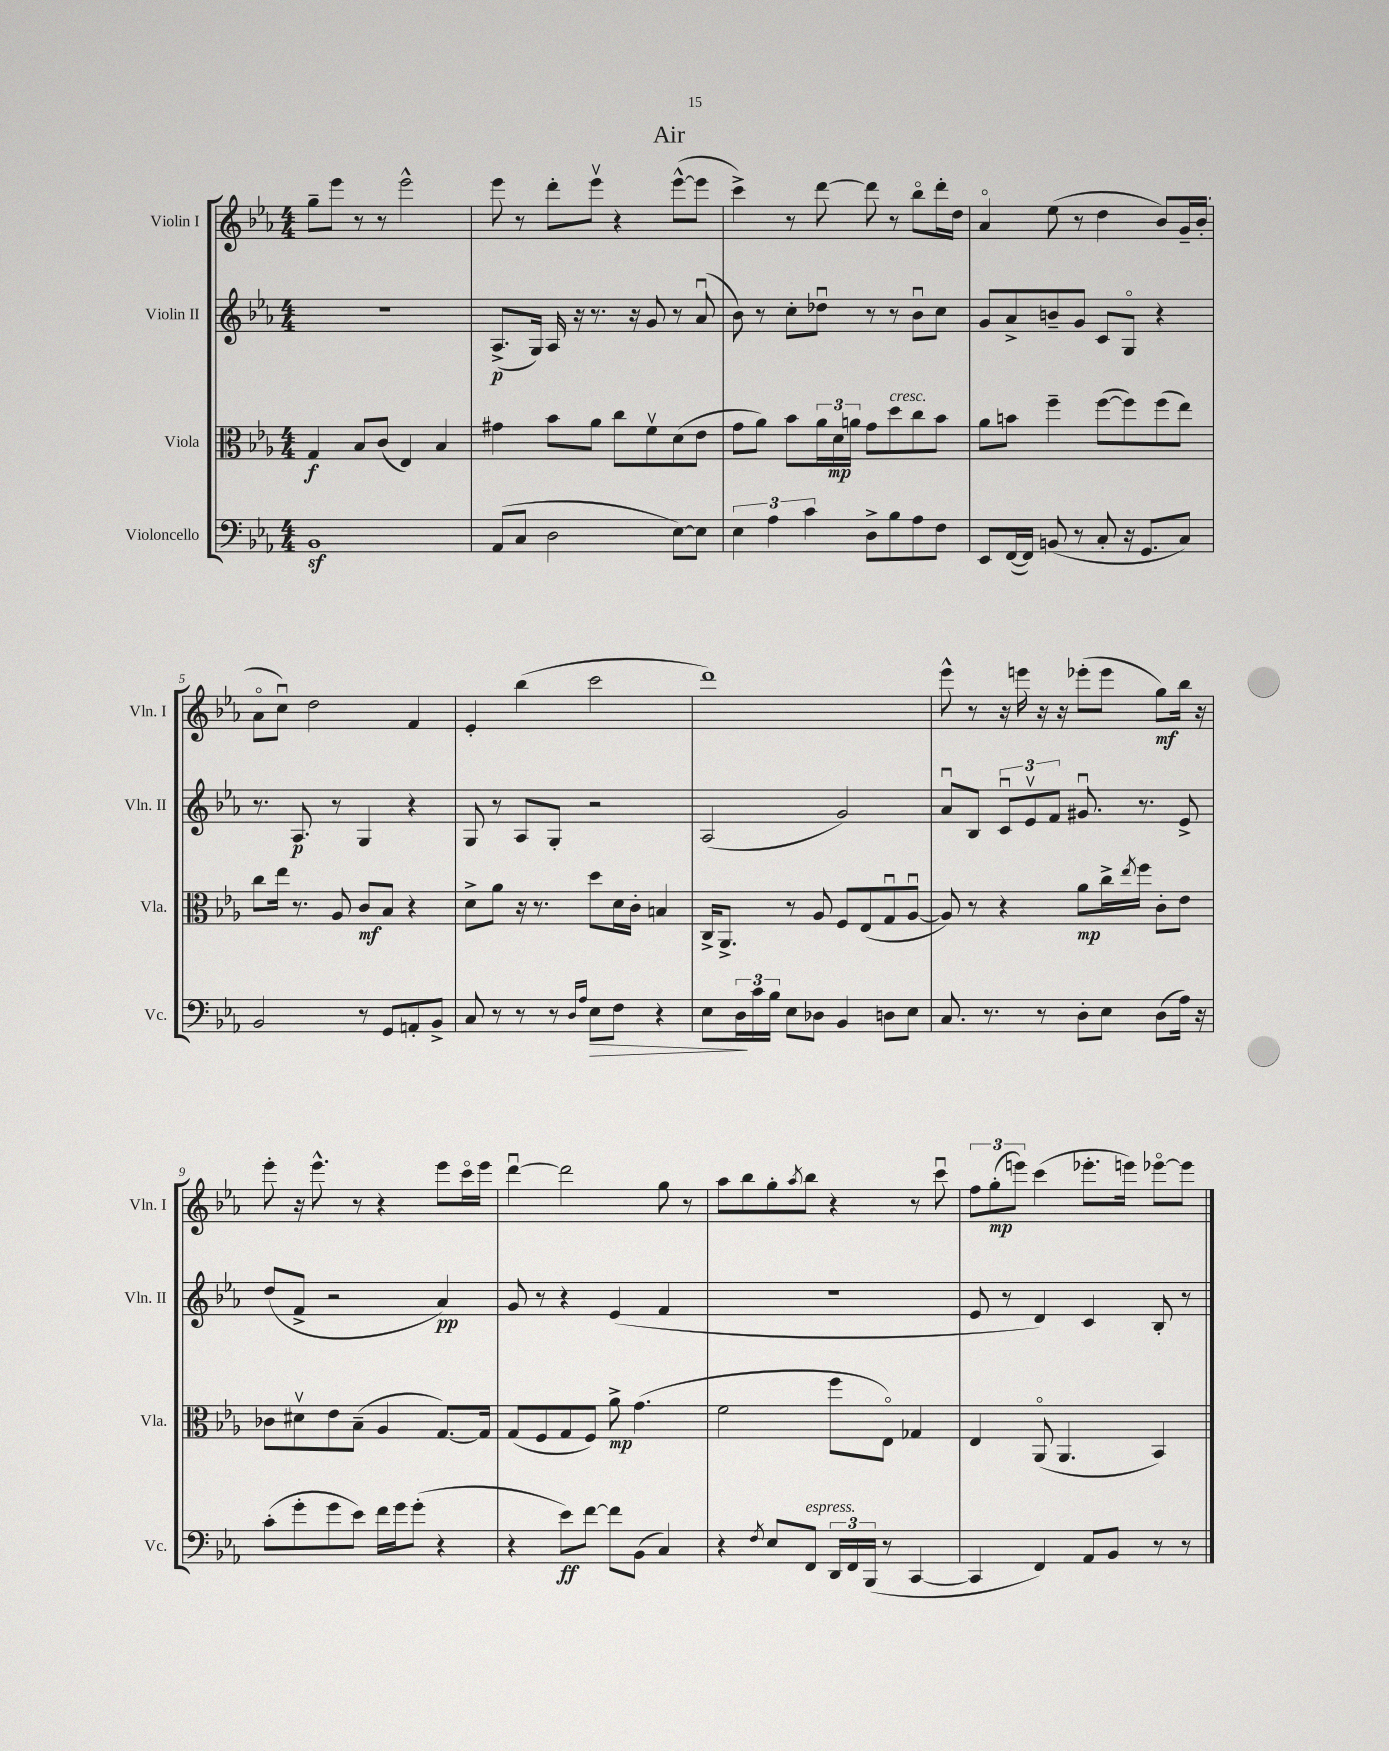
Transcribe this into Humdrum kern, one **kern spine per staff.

**kern	**kern	**kern	**kern
*staff4	*staff3	*staff2	*staff1
*clefF4	*clefC3	*clefG2	*clefG2
*k[b-e-a-]	*k[b-e-a-]	*k[b-e-a-]	*k[b-e-a-]
*M4/4	*M4/4	*M4/4	*M4/4
1BB-	4G/	1r	8gg~\L
.	.	.	8eee-\J
.	8B-/L	.	8r
.	(8c/J	.	8r
.	4E-/)	.	2eee-^^\
.	4B-/	.	.
=	=	=	=
(8AA-/L	4g#\	(8.A-^/L	8eee-\
8C/J	.	.	8r
.	.	16G/Jk)	.
2D\	8b-\L	16A-/	8ddd'\L
.	.	16r	.
.	8a-\J	8.r	8eee-v\J
.	8cc\L	.	4r
.	.	16r	.
.	8fv\	8g/	.
[8E-\L)	(8d\	8r	([8eee-^^\L
8E-\]J	8e-\J	(8a-u/	8eee-\]J
=	=	=	=
6E-\	8g\L	8b-\)	4ccc^\)
.	8a-\J)	8r	.
6A-\	.	.	.
.	8b-\L	8cc'\L	8r
6c\	.	.	.
.	24a-\L	8dd-u\J	[8ddd\
.	24d\	.	.
.	24a\JJ	.	.
8D^\L	8g\L	8r	8ddd\]
8B-\	8dd\	8r	8r
8A-\	8cc\	8b-u\L	8bb-o\L
8F\J	8b-\J	8cc\J	16ddd'\L
.	.	.	16dd\JJ
=	=	=	=
8EE-/L	8a-\L	8g/L	4a-o/
([16FF/L	8b\J	8a-^/	.
16FF/]JJ)	.	.	.
(8BB/	4ff~\	8b~/	(8ee-\
8r	.	8g/J	8r
8C'/	([8ff\L	8c/L	4dd\
16r	8ff\])	8Go/J	.
8.GG/L	.	.	.
.	(8ff\	4r	8b-/L)
8C/J)	8ee-\J)	.	16g~/L
.	.	.	(16b-'/JJ
=	=	=	=
2BB-/	8cc\L	8.r	8a-o\L
.	16ee-\Jk	.	8ccu\J)
.	8.r	8.A-/	.
.	.	.	2dd\
.	8A-/	8r	.
8r	8c/L	4G/	.
8GG/L	8B-/J	.	.
8AA'/	4r	4r	4f/
8BB-^/J	.	.	.
=	=	=	=
8C/	8d^\L	8G/	4e-'/
8r	8a-\J	8r	.
8r	16r	8A-/L	(4bb-\
.	8.r	.	.
8r	.	8G'/J	.
16qqD/LL	.	.	.
16qqA-/JJ	.	.	.
8E-\L	8dd\L	2r	2ccc\
8F\J	16d\L	.	.
.	16c'\JJ	.	.
4r	4B/	.	.
=	=	=	=
8E-\L	16C^/LK	(2A-/	1ddd)
.	8.AA-^/J	.	.
24D\L	.	.	.
24c\	.	.	.
24B-\JJ	.	.	.
8E-\L	8r	.	.
8D-\J	8A-/	.	.
4BB-/	8F/L	2g/)	.
.	(8E-/	.	.
8D\L	8Gu/	.	.
8E-\J	[8A-u/J	.	.
=	=	=	=
8.C/	8A-/])	8a-u/L	8eee-^^\
.	8r	8B-/J	8r
8.r	.	.	.
.	4r	12cu/L	16r
.	.	.	16eee\
.	.	12e-v/	.
8r	.	.	16r
.	.	12f/J	.
.	.	.	16r
8D'\L	8a-\L	8.g#u/	(8eee-'\L
8E-\J	16cc^\L	.	8eee-\J
.	8qee-/	.	.
.	16ff\JJ	8.r	.
(8D\L	8c'\L	.	8gg\L)
16A-\Jk)	8e-\J	8e-^/	16bb-\Jk
16r	.	.	16r
=	=	=	=
(8c'\L	8c-\L	(8dd/L	8eee-'\
8g'\	8d#v\	8f^/J	16r
.	.	.	8.eee-^^\
8g\	8e-\	2r	.
8e-\J)	(8B-~\J	.	8r
16f\LL	4A-/	.	4r
16g\J	.	.	.
(8g'\J	.	.	.
4r	[8.G/L)	4a-/)	8eee-\L
.	.	.	16ccco\L
.	16G/]Jk	.	16eee-\JJ
=	=	=	=
4r	(8G/L	8g/	[4dddu\
.	8F/	8r	.
8e-\L)	8G/	4r	2ddd\]
[8f\J	8F/J)	.	.
8f\]L	8a-^\	(4e-/	.
(8BB-\J	(4.g\	.	.
4C/)	.	4f/	8gg\
.	.	.	8r
=	=	=	=
4r	2f\	1r	8aa-\L
.	.	.	8bb-\
8qF/	.	.	.
8E-/L	.	.	8gg'\
.	.	.	8qaa-/
8FF/J	.	.	8bb-\J
24DD/LL	8ff\L	.	4r
24FF/	.	.	.
(24BBB-/JJ	.	.	.
8r	8E-o\J)	.	.
[4CC/	4G-/	.	8r
.	.	.	8cccu\
=	=	=	=
4CC/]	4E-/	8e-/	12ff\L
.	.	.	(12gg'\
.	.	8r	.
.	.	.	12eee\J)
4FF/)	(8AA-o/	4d/)	(4ccc\
.	4.AA-/	.	.
8AA-/L	.	4c/	8.eee-'\L
8BB-/J	.	.	.
.	.	.	16eee\Jk)
8r	4BB-/)	8B-'/	[8eee-o\L
8r	.	8r	8eee-\]J
==	==	==	==
*-	*-	*-	*-
